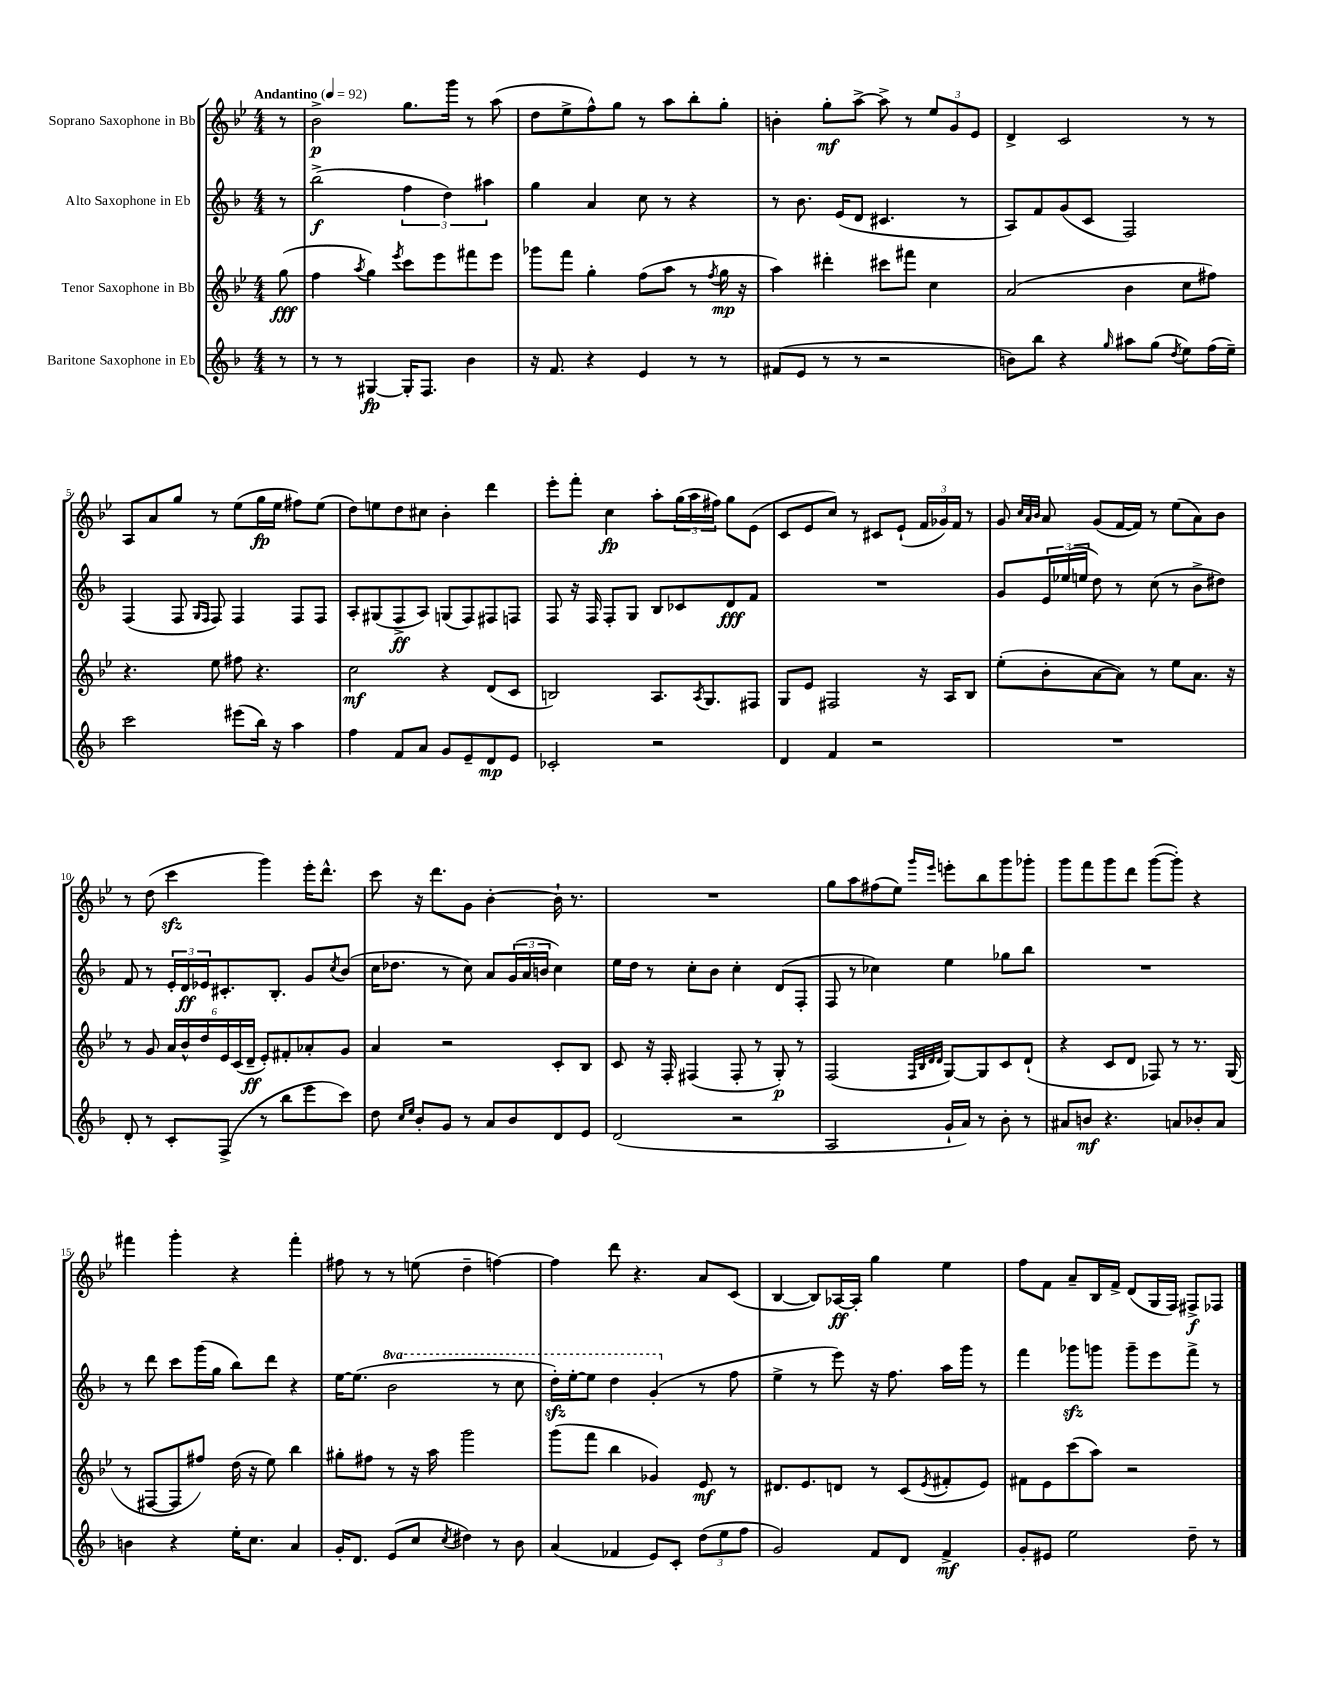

**kern	**kern	**kern	**kern
*staff4	*staff3	*staff2	*staff1
*clefG2	*clefG2	*clefG2	*clefG2
*k[b-]	*k[b-e-]	*k[b-]	*k[b-e-]
*M4/4	*M4/4	*M4/4	*M4/4
*MM92	*MM92	*MM92	*MM92
8r	(8gg	8r	8r
=	=	=	=
8r	4ff	(2bb-^	2b-^
8r	.	.	.
.	8qaa	.	.
[4G#	4gg)	.	.
.	8qeee-	.	.
16G#']	8ccc	6ff	8.gg
8.F	.	.	.
.	8eee-	.	.
.	.	6dd)	.
.	.	.	16ggg
4b-	8fff#	.	8r
.	.	6aa#	.
.	8eee-	.	(8aa
=	=	=	=
16r	8ggg-	4gg	8dd
8.f	.	.	.
.	8fff	.	8ee-^
4r	4gg'	4a	8ff^^)
.	.	.	8gg
4e	(8ff	8cc	8r
.	8aa	8r	8aa
8r	8r	4r	8bb-'
.	8qff	.	.
8r	16gg	.	8gg'
.	16r	.	.
=	=	=	=
(8f#	4aa)	8r	4b'
8e	.	8.b-	.
8r	4ddd#'	.	8gg'
.	.	(16e	.
8r	.	8d	[8aa^
2r	8ccc#	4.c#	8aa^]
.	8fff#	.	8r
.	4cc	.	12ee-
.	.	.	12g
.	.	8r	.
.	.	.	12e-
=	=	=	=
8b)	(2a	8A)	4d^
8bb-	.	8f	.
4r	.	(8g	2c
.	.	8c	.
16qqgg	.	.	.
8aa#	4b-	2F)	.
(8gg	.	.	.
8qdd	.	.	.
8ee)	8cc	.	8r
(16ff	8ff#)	.	8r
16ee~)	.	.	.
=	=	=	=
2ccc	4.r	(4F	8A
.	.	.	8a
.	.	8F	8gg
.	.	16qqG	.
.	.	16qqF	.
.	8ee-	8F)	8r
(8eee#	8ff#	4F	(8ee-
16bb-)	4.r	.	16gg
16r	.	.	16ee-
4aa	.	8F	8ff#)
.	.	8F	(8ee-
=	=	=	=
4ff	2cc	8A'	8dd)
.	.	(8G#	8ee
8f	.	8F^	8dd
8a	.	8A)	8cc#
8g	4r	(8G	4b-'
8e~	.	8F)	.
8d	(8d	8F#	4ddd
8e	8c	8F	.
=	=	=	=
2c-'	2B)	8F	8eee-'
.	.	16r	8fff'
.	.	16F	.
.	.	8F'	4cc
.	.	8G	.
2r	8.A	8B-	8aa'
.	.	8c-	(24gg
.	.	.	24aa
.	8qA	.	.
.	8.G	.	.
.	.	.	24ff#)
.	.	8d	8gg
.	8F#	8f	(8e-
=	=	=	=
4d	8G	1r	8c
.	8e-	.	8e-
4f	2F#	.	8cc)
.	.	.	8r
2r	.	.	8c#
.	.	.	(8e-`
.	16r	.	24f
.	.	.	24g-)
.	16A	.	.
.	.	.	24f
.	8B-	.	8r
=	=	=	=
1r	(8ee-'	8g	8g
.	.	.	32qqcc
.	.	.	32qqa
.	.	.	32qqb-
.	8b-'	24e	8a
.	.	(24ee-	.
.	.	24ee	.
.	[8a	8dd)	(8g
.	8a])	8r	[16f
.	.	.	16f])
.	8r	(8cc	8r
.	8ee-	8r	(8ee-
.	8.a	8b-^	8a)
.	.	8dd#)	8b-
.	16r	.	.
=	=	=	=
8d'	8r	8f	8r
8r	8g	8r	(8dd
8c'	24a	24e'	4ccc
.	24b-^^	24d	.
.	24dd	24e-	.
(8F^	24e-	8.c#'	.
.	(24c	.	.
.	24d~	.	.
8r	8e-')	.	4ggg)
.	.	8.B-'	.
8bb-	8f#'	.	.
8eee	8a-'	8g	16eee-'
.	.	.	8.ddd^^
.	.	8qcc	.
8ccc)	8g	(8b-	.
=	=	=	=
8dd	4a	16cc	8ccc
.	.	8.dd-	.
16qqcc	.	.	.
16qqee	.	.	.
8b-'	.	.	16r
.	.	.	8.ddd
8g	2r	8r	.
8r	.	8cc)	8g
8a	.	8a	[4b-'
8b-	.	(24g	.
.	.	24a	.
.	.	24b	.
8d	8c'	4cc)	16b-`]
.	.	.	8.r
8e	8B-	.	.
=	=	=	=
(2d	8c	16ee	1r
.	.	16dd	.
.	16r	8r	.
.	16F'	.	.
.	(4F#	8cc'	.
.	.	8b-	.
2r	8F#'	4cc'	.
.	8r	.	.
.	8G')	(8d	.
.	8r	8F'	.
=	=	=	=
2A	(2F	8F	8gg
.	.	8r	8aa
.	.	4cc-)	(8ff#
.	.	.	8ee-)
.	32qqF	.	.
.	32qqB-	.	.
.	32qqd	.	16qqggg
.	32qqd	.	16qqeee-
16g`	[8G)	4ee	8eee'
16a)	.	.	.
8r	8G]	.	8bb-
8b-'	8c	8gg-	8ggg
8r	(8d`	8bb-	8ggg-'
=	=	=	=
8a#	4r	1r	8ggg
8b	.	.	8fff
4.r	8c	.	8ggg
.	8d	.	8ddd
.	8F-)	.	([8ggg
8a	8r	.	8ggg'])
8b-'	8.r	.	4r
8a	.	.	.
.	(16G	.	.
=	=	=	=
4b	8r	8r	4fff#
.	[8F#	8ddd	.
4r	8F#]	8ccc	4ggg'
.	8ff#)	(16ggg	.
.	.	16gg	.
16ee'	(16dd	8bb-)	4r
8.cc	16r	.	.
.	8ee-)	8ddd	.
4a	4bb-	4r	4fff#'
=	=	=	=
16g'	8gg#'	[16ee	8ff#
8.d	.	(8.ee]	.
.	8ff#	.	8r
(8e	8r	2bb-	8r
8cc	16r	.	(8ee
.	16aa	.	.
8qcc	.	.	.
4dd#)	2ggg	.	4dd~
8r	.	8r	[4ff)
8b-	.	8ccc	.
=	=	=	=
(4a	(8ggg	16ddd')	4ff]
.	.	[16eee'	.
.	8fff	8eee]	.
4f-	4bb-	4ddd	8ddd
.	.	.	4.r
8e)	4g-)	(4gg'	.
8c'	.	.	.
(12dd	8e-	8r	8a
12ee	.	.	.
.	8r	8ff	(8c
12ff	.	.	.
=	=	=	=
2g)	8.d#	4ee^	[4B-
.	8.e-	.	.
.	.	8r	8B-])
.	8d	8eee)	[16A-
.	.	.	16A-']
8f	8r	16r	4gg
.	.	8.ff	.
8d	(8c	.	.
.	8qe-	.	.
4f^	8f#'	16aa	4ee-
.	.	16ggg	.
.	8e-)	8r	.
=	=	=	=
8g'	8f#	4fff	8ff
8e#	8e-	.	8f
2ee	(8ccc	8ggg-	8a~
.	8aa)	8ggg	16B-
.	.	.	16f^
.	2r	8ggg~	(8d
.	.	8eee	16G
.	.	.	16F)
8dd~	.	8fff^	8F#^
8r	.	8r	8F-
==	==	==	==
*-	*-	*-	*-
